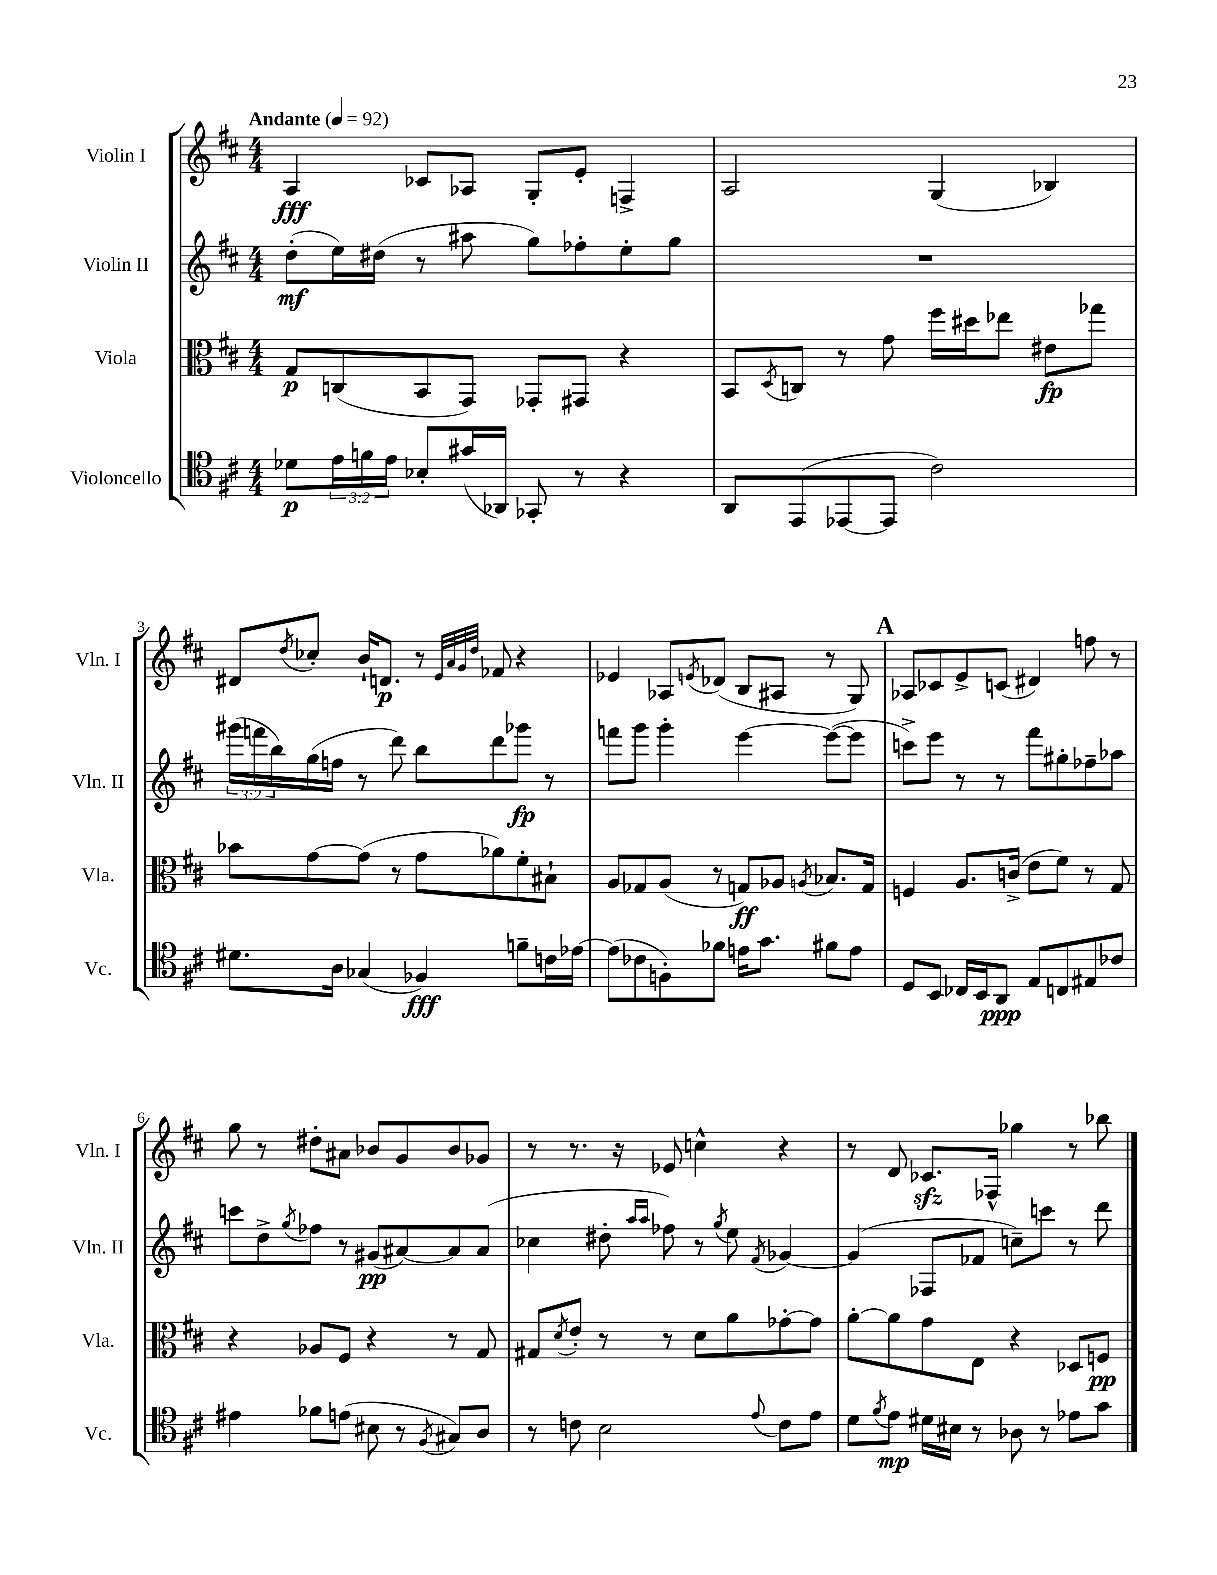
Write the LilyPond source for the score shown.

<<
\new StaffGroup <<
\new Staff = "s0" \with { instrumentName = "Violin I" shortInstrumentName = "Vln. I" } {
    \clef treble \key d \major \numericTimeSignature \time 4/4 \tempo "Andante" 4 = 92
    a4\fff ces'8 aes8 g8-. e'8-. f4-> |
    a2 g4( bes4) |
    dis'8 \acciaccatura { d''8 } ces''8-. b'16-! d'8.\p r8 \grace { e'32 a'32 g'32 d''32 } fes'8 r4 |
    ees'4 aes8 \acciaccatura { e'8 } des'8( b8 ais8 r8 g8) |
    \mark \markup { \bold "A" } aes8 ces'8 e'8-> c'8( dis'4) f''8 r8 |
    g''8 r8 dis''8-. ais'8 bes'8 g'8 bes'8 ges'8 |
    r8 r8. r16 ees'8 c''4-^ r4 |
    r8 d'8 ces'8.\sfz fes16-^ ges''4 r8 bes''8 \bar "|." |
}
\new Staff = "s1" \with { instrumentName = "Violin II" shortInstrumentName = "Vln. II" } {
    \clef treble \key d \major \numericTimeSignature \time 4/4 \override Staff.TupletNumber.text = #tuplet-number::calc-fraction-text
    d''8-.\mf( e''16) dis''16( r8 ais''8 g''8) fes''8-. e''8-. g''8 |
    R1 |
    \tuplet 3/2 { gis'''16( f'''16 b''16) } g''16( f''16 r8 d'''8) b''8 d'''8 ges'''8\fp r8 |
    f'''8 g'''8 g'''4-. e'''4~ e'''8~( e'''8 |
    \mark \markup { \bold "A" } c'''8->) e'''8 r8 r8 fis'''8 gis''8-. fes''8-- aes''8 |
    c'''8 d''8-> \acciaccatura { g''8 } fes''8 r8 gis'8\pp( ais'8~) ais'8 ais'8( |
    ces''4 dis''8-. \grace { a''16 a''16 } fes''8) r8 \acciaccatura { g''8 } e''8 \acciaccatura { fis'8 } ges'4~ |
    ges'4( fes8 fes'8 c''8--) c'''8 r8 d'''8 \bar "|." |
}
\new Staff = "s2" \with { instrumentName = "Viola" shortInstrumentName = "Vla." } {
    \clef alto \key d \major \numericTimeSignature \time 4/4
    g8\p c8( b,8 g,8) ges,8-. gis,8 r4 |
    b,8 \acciaccatura { d8 } c8 r8 g'8 fis''16 dis''16 ees''8 eis'8\fp ges''8 |
    bes'8 g'8~ g'8( r8 g'8 aes'8) fis'8-. bis8-! |
    a8 ges8 a8( r8 g8\ff) aes8 \acciaccatura { a8 } bes8. g16 |
    \mark \markup { \bold "A" } f4 a8. c'16->( e'8 fis'8) r8 g8 |
    r4 aes8 fis8 r4 r8 g8 |
    gis8 \acciaccatura { d'8 } e'8-. r8 r8 d'8 a'8 ges'8~-. ges'8 |
    a'8~-. a'8 g'8 e8 r4 des8 f8\pp \bar "|." |
}
\new Staff = "s3" \with { instrumentName = "Violoncello" shortInstrumentName = "Vc." } {
    \clef tenor \key d \major \numericTimeSignature \time 4/4 \override Staff.TupletNumber.text = #tuplet-number::calc-fraction-text
    des'8\p \tuplet 3/2 { e'16 f'16 e'16 } bes8-. gis'16( aes,16) ges,8-. r8 r4 |
    a,8 e,8( ees,8~ ees,8 cis'2) |
    dis'8. a16 ges4( fes4\fff) f'8-- c'16 ees'16~ |
    ees'8( ces'8 f8-.) fes'8 e'16 g'8. fis'8 e'8 |
    \mark \markup { \bold "A" } d8 b,8 ces16 b,16 a,8\ppp e8 c8 eis8 ces'8 |
    eis'4 fes'8 e'8( bis8 r8 \acciaccatura { fis8 } gis8) a8 |
    r8 c'8 b2 \appoggiatura { e'8 } c'8 e'8 |
    d'8 \acciaccatura { fis'8 } e'8\mp dis'16 bis16 r8 aes8 r8 ees'8 g'8 \bar "|." |
}
>>
>>
